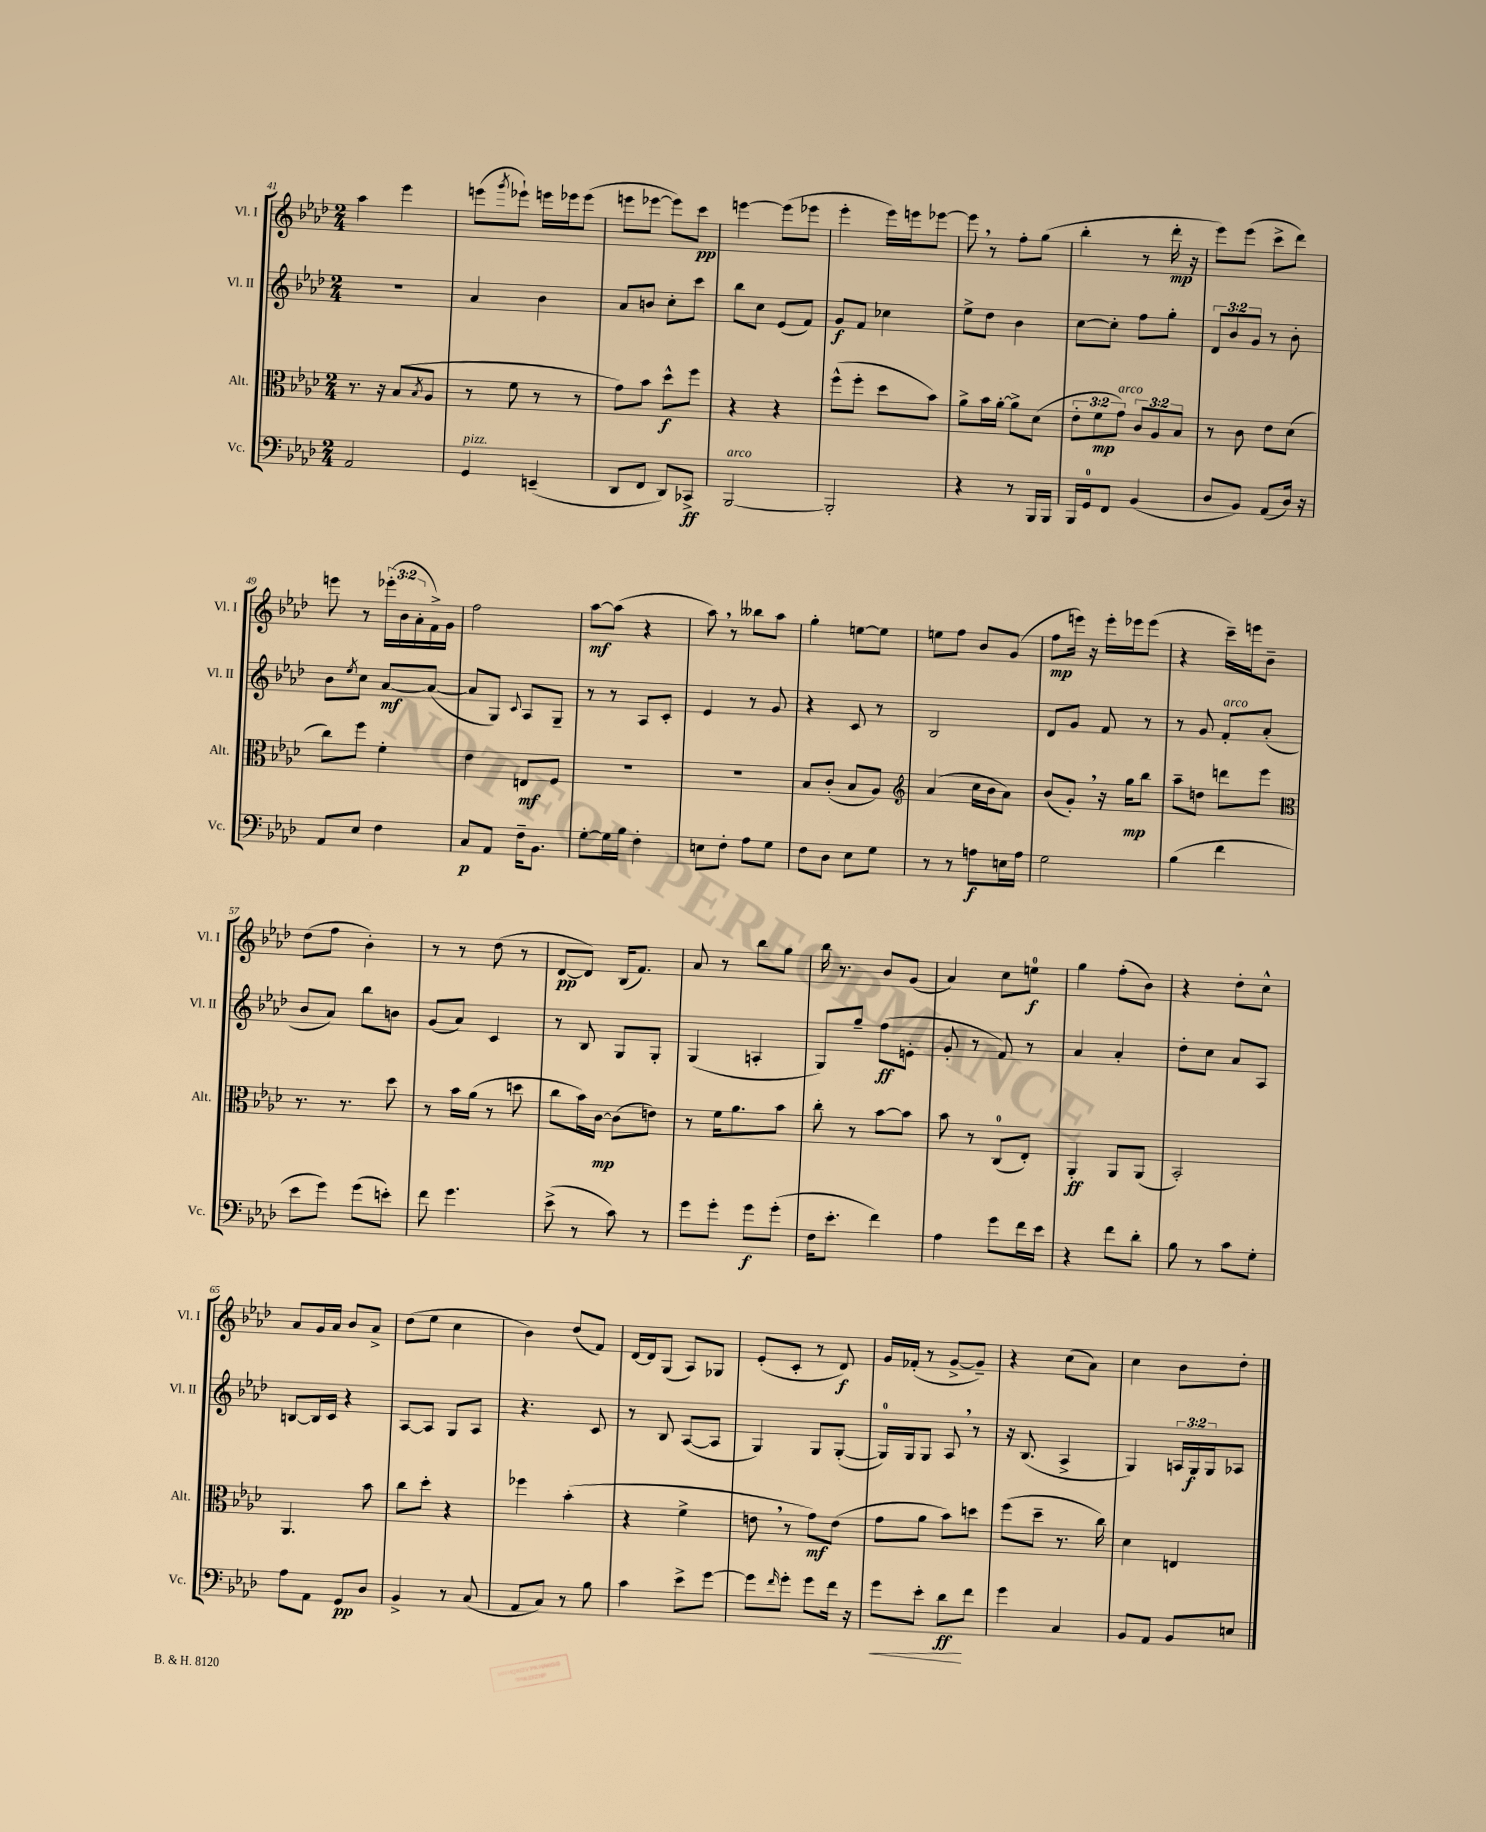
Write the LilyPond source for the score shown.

<<
\new StaffGroup <<
\new Staff = "s0" \with { instrumentName = "Vl. I" shortInstrumentName = "Vl. I" } {
    \clef treble \key aes \major \numericTimeSignature \time 2/4 \override Staff.TupletNumber.text = #tuplet-number::calc-fraction-text
    aes''4 ees'''4 |
    e'''8( \acciaccatura { g'''8 } ees'''8-!) e'''16 ees'''16 ees'''8( |
    e'''8 ees'''8~ ees'''8) c'''8\pp |
    e'''4~ e'''8( ees'''8 |
    ees'''4-. ees'''16) e'''16 ees'''8~ |
    ees'''8 \breathe r8 f''8-. g''8( |
    bes''4-. r8 des'''16-.\mp r16 |
    ees'''8) ees'''8( c'''8-> des'''8) |
    e'''8 r8 \tuplet 3/2 { ees'''16-.( bes'16 aes'16-. } f'16->) g'16 |
    f''2 |
    aes''8~\mf aes''8( r4 |
    aes''8) \breathe r8 beses''8 aes''8 |
    g''4-. e''8~ e''8 |
    e''8 f''8 bes'8 g'8( |
    f''8\mp e'''16) r16 e'''16-. ees'''16 ees'''8( |
    r4 c'''16--) e'''16 bes'8-- |
    des''8( f''8 bes'4-.) |
    r8 r8 des''8( r8 |
    des'8~\pp des'8) bes16( f'8.) |
    aes'8 r8 bes''8 g''8 |
    bes''16 r8. bes'8 g'8( |
    aes'4) c''8 e''8-0\f |
    g''4 f''8-.( bes'8) |
    r4 des''8-. c''8-^ |
    aes'8 g'16 aes'16 bes'8 aes'8-> |
    des''8( ees''8 c''4 |
    bes'4) des''8( f'8) |
    des'16~ des'16 g8( aes8) ges8 |
    ees'8-.( c'8-. r8 des'8\f) |
    g'16 fes'16-.( r8 g'8~-> g'8--) |
    r4 c''8( aes'8) |
    c''4 bes'8 des''8-. \bar "|." |
}
\new Staff = "s1" \with { instrumentName = "Vl. II" shortInstrumentName = "Vl. II" } {
    \clef treble \key aes \major \numericTimeSignature \time 2/4 \override Staff.TupletNumber.text = #tuplet-number::calc-fraction-text
    R2 |
    aes'4 bes'4 |
    aes'8 b'8 c''8-. c'''8 |
    bes''8 c''8 ees'8( f'8) |
    g'8\f f'8 ces''4 |
    ees''8-> des''8 bes'4 |
    c''8~ c''8-. f''8 g''8-. |
    \tuplet 3/2 { des'8 bes'8 g'8 } r8 bes'8-. |
    bes'8 \acciaccatura { ees''8 } c''8 aes'8~\mf aes'8~( |
    aes'8 g8) \appoggiatura { c'8 } aes8 g8-- |
    r8 r8 aes8 c'8-. |
    ees'4 r8 g'8 |
    r4 c'8 r8 |
    bes2 |
    des'8 g'8 f'8 r8 |
    r8 g'8 f'8-.^\markup { \italic "arco" } aes'8-.( |
    bes'8 aes'8) bes''8 b'8 |
    g'8( aes'8) c'4 |
    r8 bes8 g8 g8-. |
    g4( a4-. |
    g8) g''8-- f''8\ff( e'8-. |
    g'8-. r8 f'8) r8 |
    aes'4 aes'4-. |
    des''8-. c''8 aes'8 aes8 |
    b8~ b16 c'16 r4 |
    aes8~ aes8 g8 aes8 |
    r4. c'8 |
    r8 bes8 aes8~( aes8 |
    g4) g8 g8~-.( |
    g16-0) g16 g8 aes8 \breathe r8 |
    r16 bes8.( aes4-> |
    g4) \tuplet 3/2 { a16 g16\f g16 } aes8 \bar "|." |
}
\new Staff = "s2" \with { instrumentName = "Alt." shortInstrumentName = "Alt." } {
    \clef alto \key aes \major \numericTimeSignature \time 2/4 \override Staff.TupletNumber.text = #tuplet-number::calc-fraction-text
    r8. r16 bes8( \acciaccatura { bes8 } aes8 |
    r8 f'8 r8 r8 |
    g'8) bes'8 des''8-^\f f''8 |
    r4 r4 |
    f''8-^( f''8-. des''8 bes'8) |
    aes'8-> bes'16 aes'16~-. aes'8-> des'8( |
    \tuplet 3/2 { ees'8-. f'8\mp g'8^\markup { \italic "arco" }) } \tuplet 3/2 { c'8 aes8 bes8 } |
    r8 c'8 ees'8 des'8( |
    c''8) f''8 f'4-. |
    ees'4 e8\mf f8 |
    R2 |
    R2 |
    bes8 c'8-.( bes8 aes8) |
    \clef treble aes'4( c''16 bes'16 aes'8) |
    bes'8( g'8-.) \breathe r16 g''16\mp bes''8 |
    aes''8-- d''8 d'''8 ees'''8 |
    \clef alto r8. r8. des''8 |
    r8 bes'16 aes'16( r8 d''8 |
    c''8 bes'16) c'16~\mp c'8( e'8) |
    r8 f'16 aes'8. bes'8 |
    c''8-. r8 bes'8~ bes'8 |
    bes'8 r8 c8-0( ees8-.) |
    aes,4-.\ff aes,8 aes,8( |
    bes,2-.) |
    aes,4. bes'8 |
    c''8 des''8-. r4 |
    fes''4 bes'4-.( |
    r4 f'4-> |
    e'8 \breathe r8 g'8\mf) e'8( |
    g'8 aes'8 bes'8) d''8 |
    f''8( des''8-- r8. c''16) |
    des'4 e4 \bar "|." |
}
\new Staff = "s3" \with { instrumentName = "Vc." shortInstrumentName = "Vc." } {
    \clef bass \key aes \major \numericTimeSignature \time 2/4
    aes,2 |
    g,4^\markup { \italic "pizz." } e,4--( |
    des,8 f,8 des,8) ces,8->\ff |
    bes,,2~^\markup { \italic "arco" } |
    bes,,2-. |
    r4 r8 bes,,16 bes,,16 |
    bes,,16 g,16-0 f,8 bes,4( |
    des8 bes,8) aes,8( des16) r16 |
    aes,8 ees8 f4 |
    c8\p aes,8 f16-- bes,8. |
    g8~-. g16 bes16 f4-. |
    e8 f8-. aes8 g8 |
    f8 des8 ees8 g8 |
    r8 r8 a8\f e16 a16 |
    g2 |
    bes4( f'4 |
    ees'8 g'8) g'8( e'8-.) |
    f'8 g'4. |
    ees'8->( r8 c'8) r8 |
    g'8 g'8-. g'8\f g'8-.( |
    f16 ees'8.-. f'4) |
    aes4 g'8 f'16 ees'16 |
    r4 f'8 des'8-. |
    bes8 r8 c'8 g8-. |
    aes8 aes,8 g,8\pp des8 |
    bes,4-> r8 c8( |
    aes,8 c8) r8 bes8 |
    c'4 ees'8-> g'8~ |
    g'8 \grace { f'16 } g'8-. g'8 f'16 r16 |
    g'8\< ees'8-. des'8\ff\! f'8 |
    g'4 c4 |
    bes,8 aes,8 bes,8 e8 \bar "|." |
}
>>
>>
\layout { \context { \Score currentBarNumber = #41 } }
